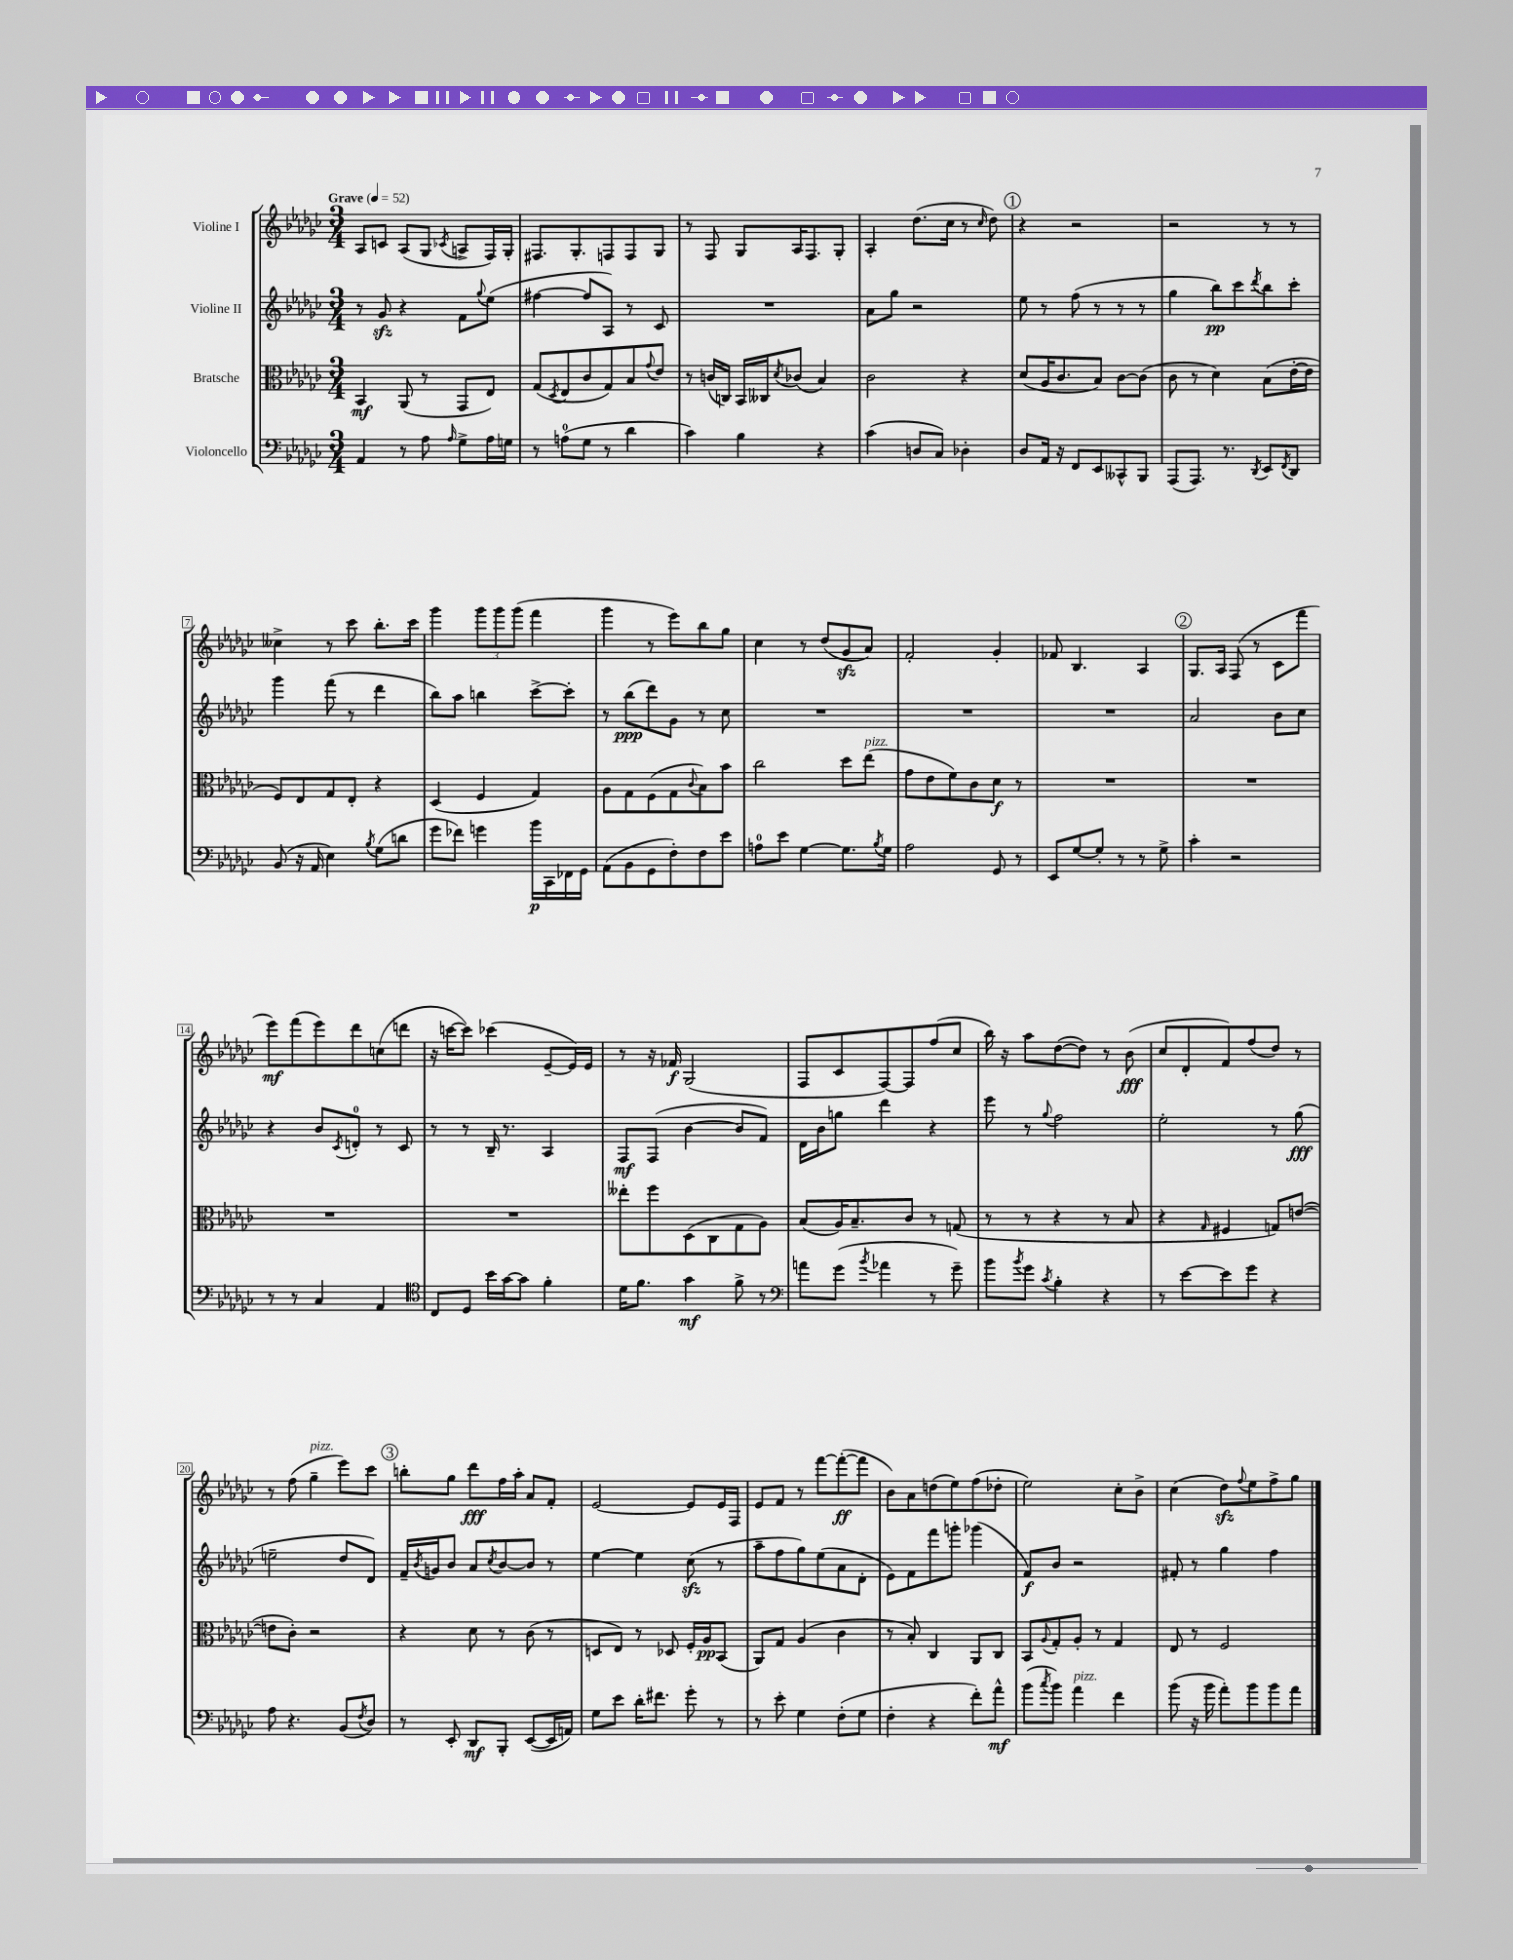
<<
\new StaffGroup <<
\new Staff = "s0" \with { instrumentName = "Violine I" } {
    \clef treble \key ges \major \numericTimeSignature \time 3/4 \tempo "Grave" 4 = 52
    aes8 c'8 aes8( ges8 \acciaccatura { ces'8 } a8-> f16) ges16-. |
    fis8. ges8.-. f8 f8 ges8 |
    r8 f8 ges8 aes16 f8. ges8-. |
    aes4-. des''8.( ces''16 r8 \grace { ces''16 } des''8) |
    \mark \markup { \circle "1" } r4 r2 |
    r2 r8 r8 |
    ceses''4-> r8 ces'''8 bes''8.-. ces'''16 |
    ges'''4 \tuplet 3/2 { ges'''8 ges'''8 ges'''8( } f'''4 |
    ges'''4 r8 ees'''8) bes''8 ges''8 |
    ces''4 r8 des''8( ges'8\sfz aes'8) |
    f'2-. ges'4-. |
    fes'8 bes4. aes4 |
    \mark \markup { \circle "2" } ges8. aes16 f8( r8 ces'8 f'''8 |
    ees'''8\mf) f'''8( ees'''8) des'''8 c''8( d'''8 |
    r16 c'''16~ c'''8) ces'''4( ees'8~-- ees'16) ees'16 |
    r8 r16 fes'16\f ges2( |
    f8 ces'8 f8~) f8 f''8( ces''8 |
    bes''16) r16 aes''8 des''8~( des''8) r8 bes'8\fff( |
    ces''8 des'8-. f'8) f''8( des''8) r8 |
    r8 f''8( ges''4--^\markup { \italic "pizz." } ees'''8) ces'''8 |
    \mark \markup { \circle "3" } b''8-. ges''8 des'''8\fff f''16 aes''16-. aes'8 f'8-. |
    ees'2~ ees'8 ees'16 f16 |
    ees'8 f'8 r8 f'''8~ f'''8~-.\ff( f'''8 |
    bes'8) aes'8 d''8( ees''8) f''8( des''8-. |
    ees''2) ces''8-. bes'8-> |
    ces''4( des''8\sfz) \appoggiatura { f''8 } ees''8 f''8-> ges''8 \bar "|." |
}
\new Staff = "s1" \with { instrumentName = "Violine II" } {
    \clef treble \key ges \major \numericTimeSignature \time 3/4
    r8 ges'8\sfz r4 f'8 \appoggiatura { ges''8 } ees''8( |
    fis''4~ fis''8 aes8) r8 ces'8 |
    R2. |
    aes'8 ges''8 r2 |
    \mark \markup { \circle "1" } ees''8 r8 f''8( r8 r8 r8 |
    ges''4 bes''8\pp) ces'''8 \acciaccatura { des'''8 } bes''8 ces'''8-. |
    ges'''4 f'''8( r8 des'''4 |
    bes''8) aes''8 b''4 ces'''8~-> ces'''8-. |
    r8 bes''8\ppp( des'''8) ges'8 r8 ces''8 |
    R2. |
    R2. |
    R2. |
    \mark \markup { \circle "2" } aes'2 bes'8 ces''8 |
    r4 bes'8 \acciaccatura { ces'8 } d'8-0-. r8 ces'8 |
    r8 r8 bes16-- r8. aes4 |
    f8\mf f8( bes'4~ bes'8 f'8) |
    des'16 bes'16 g''8 des'''4 r4 |
    ees'''8 r8 \appoggiatura { ges''8 } f''2 |
    ees''2-. r8 ges''8\fff( |
    e''2-- des''8 des'8) |
    \mark \markup { \circle "3" } f'16-- \acciaccatura { bes'8 } g'16 bes'8 aes'8 \acciaccatura { ces''8 } bes'8~ bes'8 r8 |
    ees''4~ ees''4 ces''8\sfz( r8 |
    aes''8-- f''8 ges''8) ees''8( aes'8 des'8-. |
    ees'8) f'8 f'''8 g'''8-. ges'''4( |
    f'8\f) bes'8 r2 |
    fis'8-. r8 ges''4 f''4 \bar "|." |
}
\new Staff = "s2" \with { instrumentName = "Bratsche" } {
    \clef alto \key ges \major \numericTimeSignature \time 3/4
    bes,4\mf aes,8( r8 ges,8 ees8) |
    ges8( \acciaccatura { des8 } ees8 ces'8 ges8) bes8 \appoggiatura { ges'8 } ees'8 |
    r8 c'16( c16) bes,16 ceses16 \acciaccatura { des'8 } ces'8( bes4) |
    ces'2 r4 |
    \mark \markup { \circle "1" } des'8( aes16 ces'8. bes8) ces'8~ ces'8( |
    ces'8 r8 des'4) bes8( ees'16~-. ees'16 |
    f8) ees8 ges8 ees8-. r4 |
    des4( f4 ges4) |
    aes8 ges8 f8( ges8 \appoggiatura { ces'8 } bes8) bes'8 |
    ces''2 des''8 ees''8^\markup { \italic "pizz." }( |
    ges'8 ees'8 f'8) ces'8 des'8\f r8 |
    R2. |
    \mark \markup { \circle "2" } R2. |
    R2. |
    R2. |
    eeses''8-. f''8 des8( ces8 ges8 aes8) |
    bes8( aes16) bes8.-- ces'8 r8 g8( |
    r8 r8 r4 r8 bes8 |
    r4 \grace { ges16 } fis4 g8) e'8~( |
    e'8 ces'8-.) r2 |
    \mark \markup { \circle "3" } r4 des'8 r8 ces'8( r8 |
    d8 ees8) r8 des8 f16-. aes16\pp bes,8( |
    aes,8) ges8 aes4( ces'4 |
    r8 bes8-.) ces4 aes,8 ces8 |
    bes,8 \appoggiatura { aes8 } ges8-. aes8-. r8 ges4 |
    ees8 r8 f2 \bar "|." |
}
\new Staff = "s3" \with { instrumentName = "Violoncello" } {
    \clef bass \key ges \major \numericTimeSignature \time 3/4
    aes,4 r8 aes8 \grace { aes16 } ges8-> aes16 g16 |
    r8 a8-0( ges8 r8 des'4 |
    ces'4) bes4 r4 |
    ces'4( d8 ces8) des4-. |
    \mark \markup { \circle "1" } des8 aes,16 r16 f,8 ees,8 ceses,8-^ bes,,8 |
    aes,,8( aes,,8.) r8. \acciaccatura { des,8 } ees,8 \acciaccatura { f,8 } des,8 |
    bes,8( r16 aes,16 ees4) \acciaccatura { bes8 } ges8( d'8 |
    ges'8 fes'8) g'4 bes'16\p ces,16 fes,16 ges,16 |
    aes,8( bes,8 ges,8 f8-.) f8 ees'8 |
    a8-0 ees'8 ges4~ ges8. \acciaccatura { bes8 } ges16 |
    aes2 ges,8 r8 |
    ees,8 ges8~ ges8-. r8 r8 ges8-> |
    \mark \markup { \circle "2" } ces'4-. r2 |
    r8 r8 ces4 aes,4 |
    \clef tenor ces8 des8 bes'16 ges'16~ ges'8 f'4-. |
    des'16 f'8. ges'4\mf f'8-> r8 |
    \clef bass a'8 ges'8( \acciaccatura { bes'8 } aes'4 r8 ges'8--) |
    bes'8 \acciaccatura { bes'8 } ges'8 \acciaccatura { ces'8 } bes4-. r4 |
    r8 ees'8~ ees'8 ges'8 r4 |
    aes8 r4. bes,8( \acciaccatura { f8 } des8) |
    \mark \markup { \circle "3" } r8 ees,8-. des,8\mf bes,,8-. ees,8~( ees,16 a,16) |
    ges8 ees'8 des'16-. fis'8. ges'8-. r8 |
    r8 ees'8-. ges4 f8-.( ges8 |
    f4-. r4 f'8-.) aes'8-^\mf |
    bes'8( \acciaccatura { ces''8 } bes'8) aes'4^\markup { \italic "pizz." } f'4 |
    bes'8( r16 bes'16 aes'8-.) bes'8 bes'8 aes'8 \bar "|." |
}
>>
>>
\layout { \context { \Score \override BarNumber.stencil = #(make-stencil-boxer 0.1 0.3 ly:text-interface::print) } }
